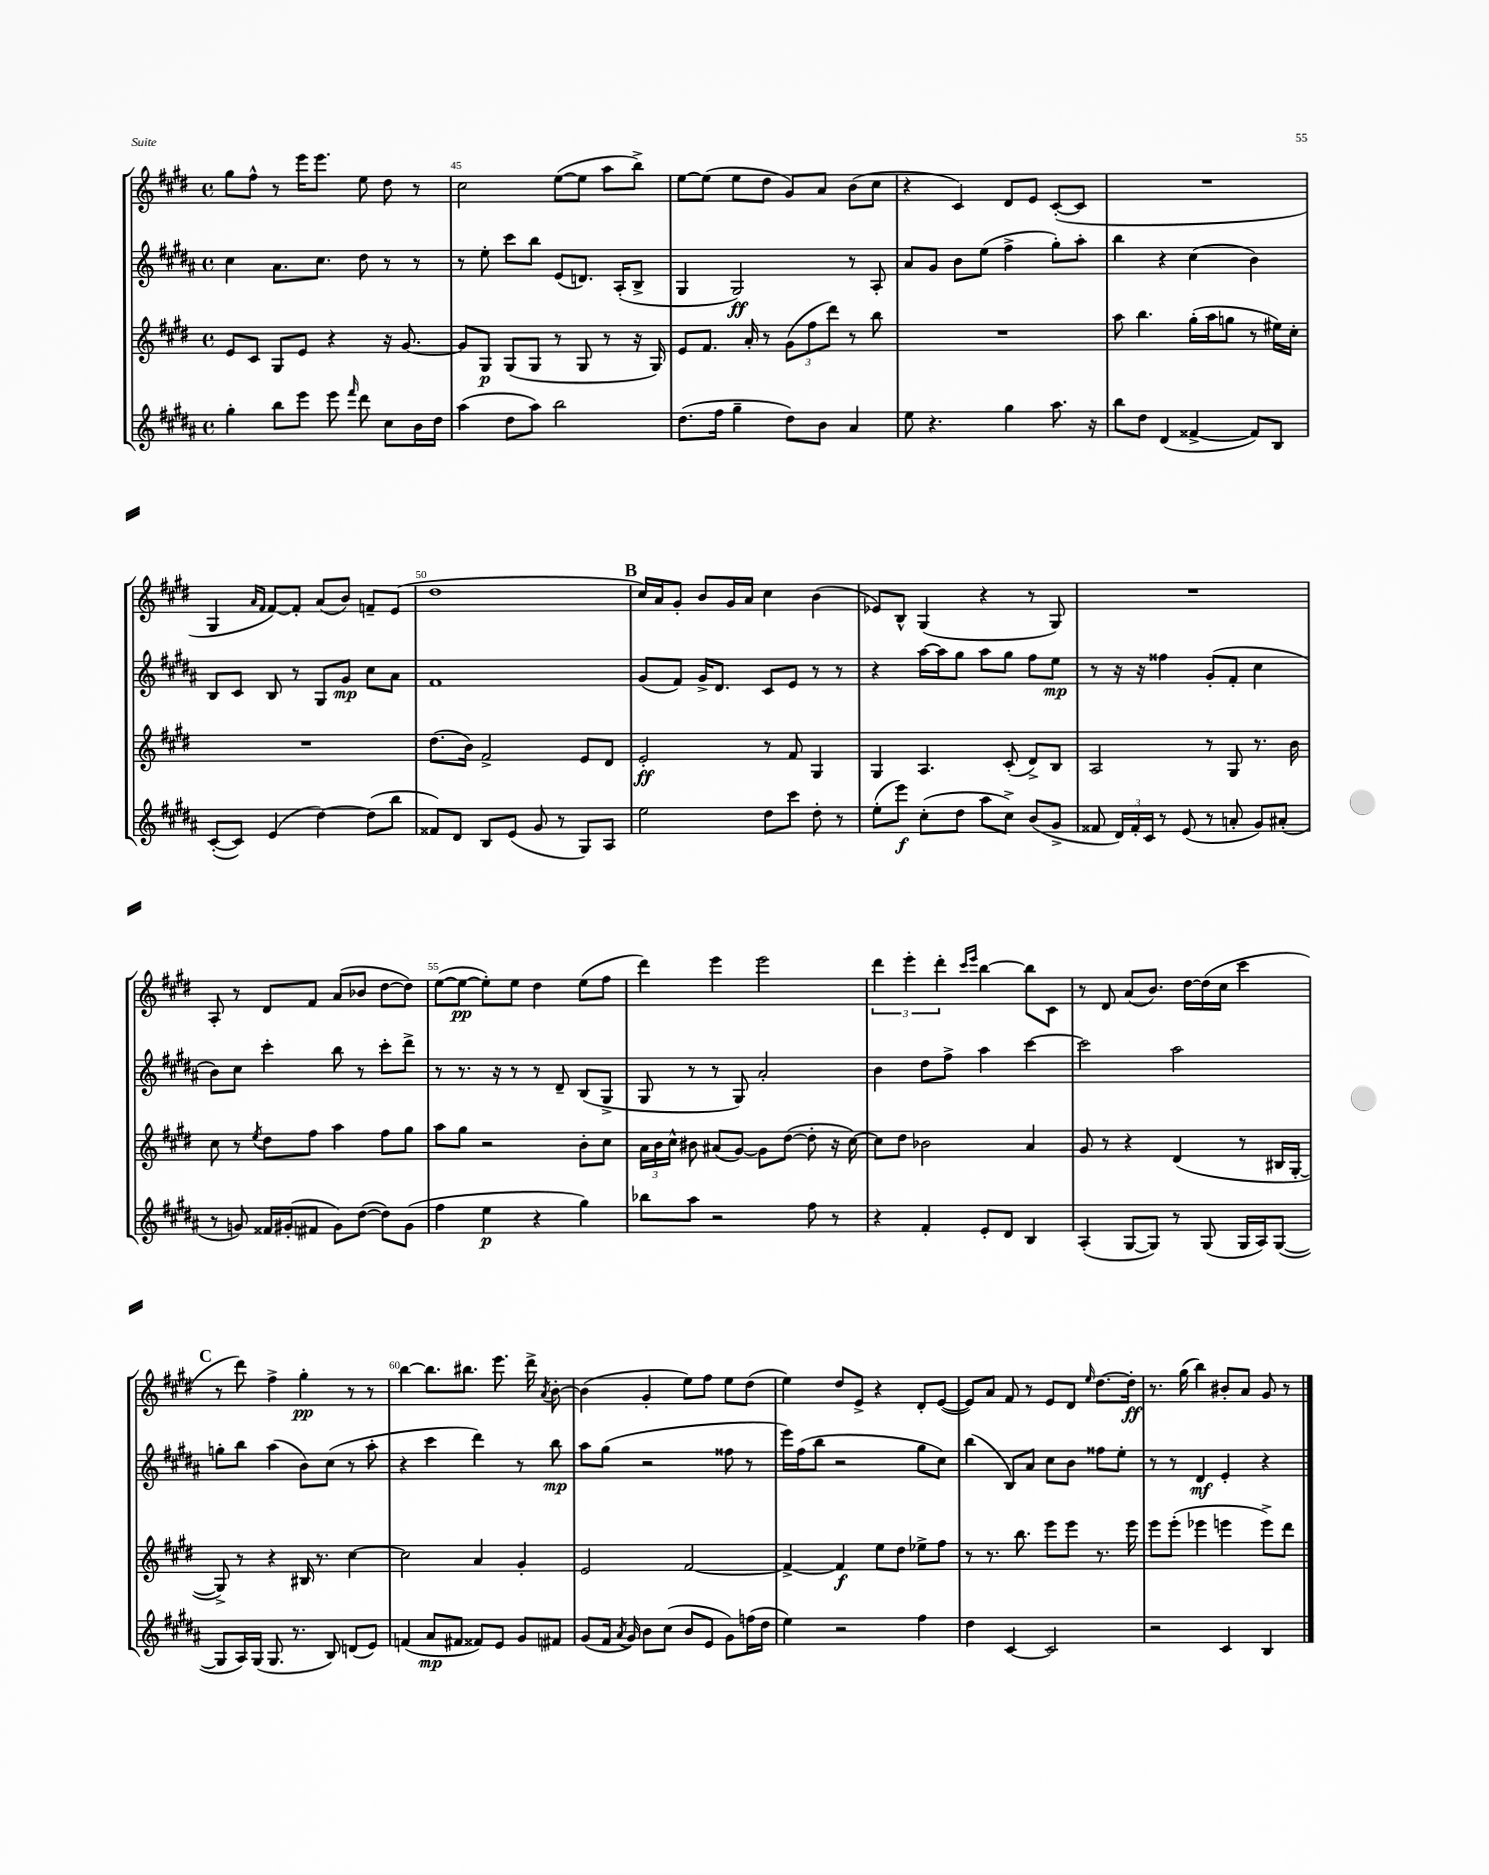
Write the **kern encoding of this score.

**kern	**kern	**kern	**kern
*staff4	*staff3	*staff2	*staff1
*clefG2	*clefG2	*clefG2	*clefG2
*k[f#c#g#d#a#]	*k[f#c#g#d#]	*k[f#c#g#d#a#]	*k[f#c#g#d#]
*M4/4	*M4/4	*M4/4	*M4/4
*met(c)	*met(c)	*met(c)	*met(c)
4gg#'	8e	4cc#	8gg#
.	8c#	.	8ff#^^
8bb	8G#	8.a#	8r
8eee	8e	.	16eee
.	.	8.cc#	8.eee
8eee	4r	.	.
16qqfff#	.	.	.
8ddd#	.	8dd#	8ee
8cc#	16r	8r	8dd#
.	[8.g#	.	.
16b	.	8r	8r
16dd#	.	.	.
=	=	=	=
(4aa#	8g#]	8r	2cc#
.	8G#	8ee'	.
8dd#	(8G#	8ccc#	.
8aa#)	8G#	8bb	.
2bb	8r	(8e	([8ee
.	8G#	8.d)	8ee]
.	8r	.	8aa
.	.	(16A#'	.
.	16r	8B^	8bb^)
.	16G#)	.	.
=	=	=	=
(8.dd#	8e	4G#	[8ee
.	8.f#	.	(8ee]
16ff#	.	.	.
4gg#~	.	2G#)	8ee
.	16a'	.	.
.	8r	.	8dd#
8dd#)	(12g#	.	8g#)
.	12ff#	.	.
8b	.	.	8a
.	12ddd#)	.	.
4a#	8r	8r	(8b
.	8bb	8A#'	8cc#
=	=	=	=
8ee	1r	8a#	4r
4.r	.	8g#	.
.	.	8b	4c#)
.	.	(8ee	.
4gg#	.	4ff#^	8d#
.	.	.	8e
8.aa#	.	8gg#')	([8c#'
.	.	8aa#'	8c#]
16r	.	.	.
=	=	=	=
8bb	8aa	4bb	1r
8dd#	4.bb	.	.
(4d#	.	4r	.
[4f##^	(16gg#'	(4cc#	.
.	16aa	.	.
.	8gg	.	.
8f##])	8r	4b)	.
8B	16ee#)	.	.
.	16cc#'	.	.
=	=	=	=
([8c#'	1r	8B	4G#
8c#])	.	8c#	.
.	.	.	16qqa
.	.	.	16qqf#
(4e	.	8B	[8f#)
.	.	8r	8f#']
[4dd#)	.	8G#	(8a
.	.	8g#	8b)
(8dd#]	.	8cc#	8f~
8bb	.	8a#	(8e
=	=	=	=
8f##)	(8.dd#	1f#	1dd#
8d#	.	.	.
.	16b)	.	.
8B	2f#^	.	.
(8e	.	.	.
8g#	.	.	.
8r	.	.	.
8G#)	8e	.	.
8A#	8d#	.	.
=	=	=	=
2ee	2e'	(8g#	16cc#)
.	.	.	16a
.	.	8f#)	8g#'
.	.	16g#^	8b
.	.	8.d#	.
.	.	.	16g#
.	.	.	16a
8dd#	8r	8c#	4cc#
8ccc#	8f#	8e	.
8dd#'	4G#	8r	(4b
8r	.	8r	.
=	=	=	=
(8ee'	4G#	4r	8e-)
8eee)	.	.	8B^^
(8cc#'	4.A	[16aa#	(4G#
.	.	16aa#]	.
8dd#	.	8gg#	.
8aa#	.	8aa#	4r
8cc#^)	(8c#'	8gg#	.
(8b	8d#^)	8ff#	8r
8g#^	8B	8ee	8G#)
=	=	=	=
8f##	2A	8r	1r
24d#)	.	16r	.
24f##'	.	.	.
.	.	16r	.
24c#	.	.	.
8r	.	4ff##	.
(8e	.	.	.
8r	8r	(8g#'	.
8a'	8G#	8f#'	.
8g#)	8.r	4cc#	.
(8a#'	.	.	.
.	16b	.	.
=	=	=	=
8r	8cc#	8b)	8A'
8g)	8r	8cc#	8r
.	8qee	.	.
16f##	8dd#	4ccc#'	8d#
(16g#'	.	.	.
8f#	8ff#	.	8f#
8g#)	4aa	8bb	(8a
([8dd#	.	8r	8b-
8dd#])	8ff#	8ccc#'	[8dd#
(8g#	8gg#	8ddd#^	8dd#])
=	=	=	=
4ff#	8aa	8r	([8ee
.	8gg#	8.r	8ee_
4ee	2r	.	8ee'])
.	.	16r	.
.	.	8r	8ee
4r	.	8r	4dd#
.	.	8d#~	.
4gg#)	8b'	(8B	(8ee
.	8cc#	8G#^	8ff#
=	=	=	=
8bb-	24a	8G#	4ddd#)
.	24b	.	.
.	24cc#^^	.	.
8aa#	8b#	8r	.
2r	(8a#	8r	4eee
.	[8g#)	8G#)	.
.	8g#]	2a#'	2eee
.	([8dd#	.	.
8ff#	8dd#']	.	.
8r	16r	.	.
.	[16cc#)	.	.
=	=	=	=
4r	8cc#]	4b	6ddd#
.	8dd#	.	.
.	.	.	6eee'
4f#'	2b-	8dd#	.
.	.	.	6ddd#'
.	.	8ff#^	.
.	.	.	16qqccc#
.	.	.	16qqeee
8e'	.	4aa#	[4bb
8d#	.	.	.
4B	4a	[4ccc#	8bb]
.	.	.	8c#
=	=	=	=
(4A#'	8g#	2ccc#]	8r
.	8r	.	8d#
[8G#	4r	.	(8a
8G#])	.	.	8.b)
8r	(4d#	2aa#	.
.	.	.	[16dd#
(8G#	.	.	(16dd#]
.	.	.	16cc#
16G#	8r	.	4ccc#
16A#)	.	.	.
([8G#	16B#	.	.
.	[16G#'	.	.
=	=	=	=
8G#]	8G#^])	8gg'	8r
16A#)	8r	8bb	8ddd#)
(16G#	.	.	.
8.G#	4r	(4aa#	4ff#^
8.r	.	.	.
.	16B#	8b)	4gg#'
.	8.r	.	.
8B)	.	(8cc#	.
(8d	[4cc#	8r	8r
8e)	.	8aa#'	8r
=	=	=	=
(4f	2cc#]	4r	[4bb
8a#	.	4ccc#	8.bb]
8f#	.	.	.
.	.	.	8.bb#
8f##)	4a	4ddd#)	.
8e	.	.	8.eee
8g#	4g#'	8r	.
.	.	.	16ddd#^
.	.	.	8qa
8f#	.	8bb	[8b'
=	=	=	=
(8g#	2e	8aa#	(4b]
16f#	.	(8gg#	.
8qa#	.	.	.
16g#)	.	.	.
8b	.	2r	4g#'
(8cc#	.	.	.
8b	[2f#	.	8ee)
8e	.	.	8ff#
8g#)	.	8ff##	8ee
(16ff	.	8r	(8dd#
16dd#	.	.	.
=	=	=	=
4ee)	4f#^_	16eee)	4ee)
.	.	(16ff#	.
.	.	8bb	.
2r	4f#]	2r	8dd#
.	.	.	8e^
.	8ee	.	4r
.	8dd#	.	.
4ff#	8ee-^	8gg#	8d#'
.	8ff#	8cc#)	([8e
=	=	=	=
4dd#	8r	(4bb	8e])
.	8.r	.	8a
[4c#	.	8B)	8f#
.	8.bb	.	.
.	.	8a#	8r
2c#]	8eee	8cc#	8e
.	8eee	8b	8d#
.	.	.	16qqee
.	8.r	8ff##	[8.dd#
.	.	8ee'	.
.	16eee	.	16dd#']
=	=	=	=
2r	8eee	8r	8.r
.	(8eee'	8r	.
.	.	.	(16gg#
.	4eee-	4d#	4bb)
4c#	4eee	4e'	8b#'
.	.	.	8a
4B	8eee^)	4r	8g#
.	8ddd#	.	8r
==	==	==	==
*-	*-	*-	*-
